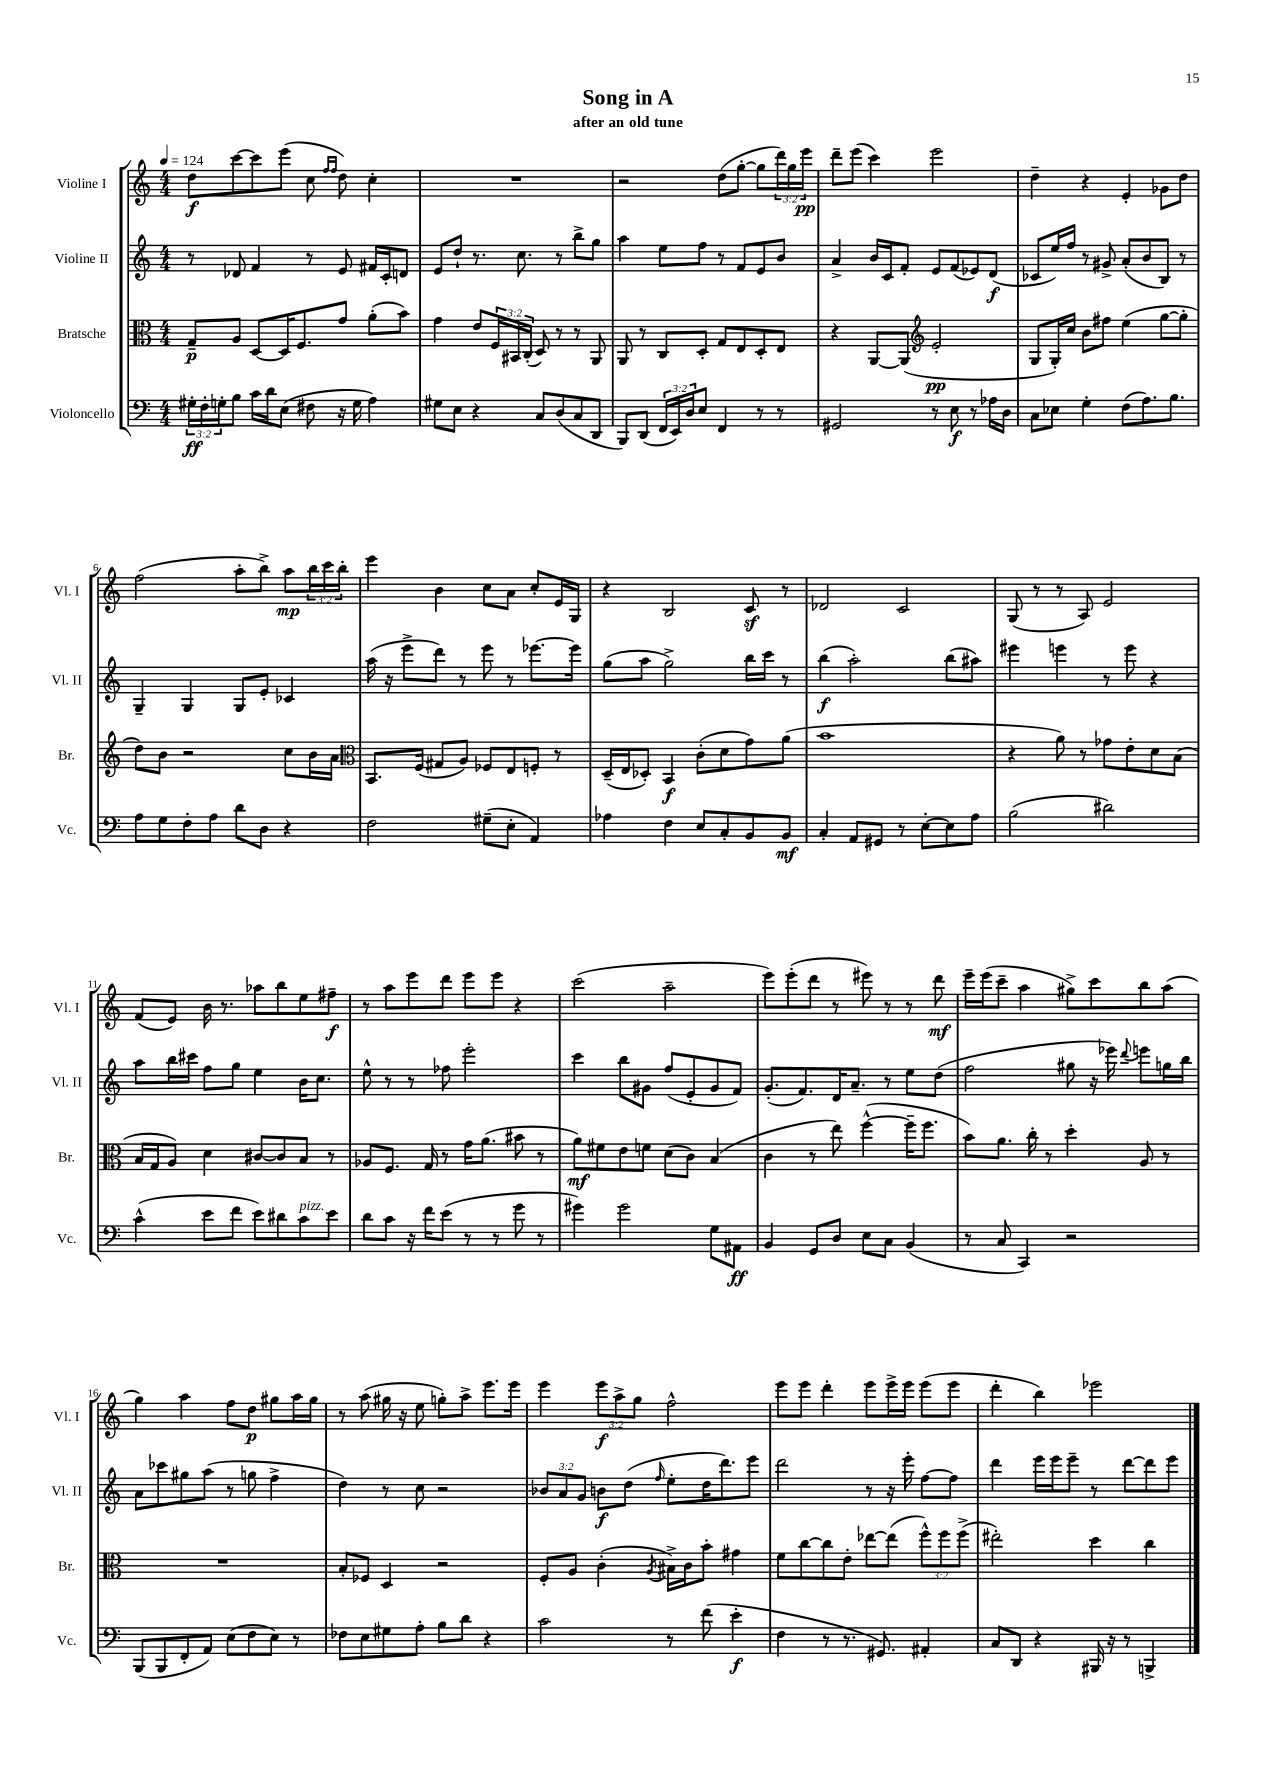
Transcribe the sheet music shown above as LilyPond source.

\header { title = "Song in A" subtitle = "after an old tune" }
<<
\new StaffGroup <<
\new Staff = "s0" \with { instrumentName = "Violine I" shortInstrumentName = "Vl. I" } {
    \clef treble \key c \major \numericTimeSignature \time 4/4 \override Staff.TupletNumber.text = #tuplet-number::calc-fraction-text \tempo 4 = 124
    d''8\f c'''8~ c'''8 e'''8( c''8 \grace { f''16 f''16 } d''8) c''4-. |
    R1 |
    r2 d''8( g''8~-. g''8 \tuplet 3/2 { d'''16) g''16 e'''16\pp } |
    d'''8-- e'''8( c'''4) e'''2 |
    d''4-- r4 e'4-. ges'8 d''8 |
    f''2( a''8-. b''8->) a''8\mp \tuplet 3/2 { b''16 c'''16 b''16-. } |
    e'''4 b'4 c''8 a'8 c''8-. e'16 g16 |
    r4 b2 c'8\sf r8 |
    des'2 c'2 |
    g8( r8 r8 a8) e'2 |
    f'8( e'8) b'16 r8. aes''8 b''8 e''8 fis''8--\f |
    r8 a''8 e'''8 d'''8 e'''8 e'''8 r4 |
    c'''2( a''2-- |
    e'''8) e'''8-.( d'''8 r8 eis'''8) r8 r8 d'''8\mf |
    e'''16-- e'''16( c'''8-- a''4 gis''8->) c'''8 b''8 a''8( |
    g''4) a''4 f''8 d''8\p gis''8 a''16 gis''16 |
    r8 a''8( gis''16 r16 e''8 g''8-.) a''8-> e'''8. e'''16 |
    e'''4 \tuplet 3/2 { e'''8\f a''8-> g''8 } f''2-^ |
    e'''8 e'''8 d'''4-. e'''8 e'''16-> e'''16 e'''8( e'''8 |
    d'''4-. b''4) ees'''2 \bar "|." |
}
\new Staff = "s1" \with { instrumentName = "Violine II" shortInstrumentName = "Vl. II" } {
    \clef treble \key c \major \numericTimeSignature \time 4/4 \override Staff.TupletNumber.text = #tuplet-number::calc-fraction-text
    r8 des'8 f'4 r8 e'8 fis'16 c'16-. d'8 |
    e'8 d''8-! r8. c''8. r8 b''8-> g''8 |
    a''4 e''8 f''8 r8 f'8 e'8 b'8 |
    a'4-> b'16 c'16 f'8-. e'8 f'8( ees'8) d'8\f( |
    ces'8 e''16) f''16 r8 gis'8-> a'8-.( b'8 b8) r8 |
    g4-- g4 g8 e'8-. ces'4 |
    a''16( r16 e'''8-> d'''8) r8 e'''8 r8 ees'''8.~ ees'''16 |
    g''8( a''8 g''2->) b''16 c'''16 r8 |
    b''4\f( a''2-.) b''8( ais''8) |
    eis'''4 e'''4 r8 e'''8 r4 |
    a''8 b''16 cis'''16 f''8 g''8 e''4 b'16 c''8. |
    e''8-^ r8 r8 fes''8 e'''2-. |
    c'''4 b''8 gis'8 f''8( e'8-. gis'8 f'8) |
    g'8.-.( f'8.) d'16 a'8.-- r8 e''8 d''8( |
    f''2 gis''8 r16 ees'''16) \appoggiatura { d'''8 } e'''8 g''16 b''16 |
    a'8 ces'''8 gis''8 a''8( r8 g''8 f''4-> |
    d''4) r8 c''8 r2 |
    \tuplet 3/2 { bes'8 a'8 g'8 } b'8\f d''8( \grace { f''16 } e''8-. d''16 d'''8.) e'''8 |
    d'''2 r8 r16 e'''16-. f''8~ f''8 |
    d'''4 e'''16 e'''16 e'''8-- r8 d'''8~ d'''8 e'''8 \bar "|." |
}
\new Staff = "s2" \with { instrumentName = "Bratsche" shortInstrumentName = "Br." } {
    \clef alto \key c \major \numericTimeSignature \time 4/4 \override Staff.TupletNumber.text = #tuplet-number::calc-fraction-text
    g8--\p a8 d8~ d16 f8. g'8 a'8-.( b'8) |
    g'4 e'8 \tuplet 3/2 { f16 bis,16 c16-.( } d8) r8 r8 a,8 |
    a,8 r8 c8 d8-. g8 e8 d8-. e8 |
    r4 a,8~ a,8( \clef treble e'2-.\pp |
    g8 g16-.) c''16 b'8 fis''8 e''4( g''8~ g''8-. |
    d''8) b'8 r2 c''8 b'16 a'16 |
    \clef alto b,8. f16( gis8 a8) fes8 e8 f8-. r8 |
    d16--( e16 des8-.) b,4\f c'8-.( d'8 g'8) a'8( |
    b'1 |
    r4 a'8) r8 ges'8 e'8-. d'8 b8( |
    b16 g16 a8) d'4 cis'8~ cis'8 b8 r8 |
    aes8 f8. g16 r8 g'16 a'8.( bis'8 r8 |
    a'8\mf) fis'8 e'8 f'8 d'8( c'8) b4( |
    c'4 r8 e''8) f''4~-^( f''16-- f''8. |
    b'8) a'8. c''16-. r8 d''4-. a8 r8 |
    R1 |
    b8-. fes8 d4 r2 |
    f8-. a8 c'4-.( \acciaccatura { a8 } bis16->) c'16 b'8-. gis'4 |
    f'8 c''8~ c''8 e'8-. ees''8~ ees''8( \tuplet 3/2 { f''8-^) f''8 f''8->( } |
    eis''2-.) d''4 c''4 \bar "|." |
}
\new Staff = "s3" \with { instrumentName = "Violoncello" shortInstrumentName = "Vc." } {
    \clef bass \key c \major \numericTimeSignature \time 4/4 \override Staff.TupletNumber.text = #tuplet-number::calc-fraction-text
    \tuplet 3/2 { gis16-.\ff f16-. g16-. } b8 c'16 d'16 e8( fis8 r16 g16 a4) |
    gis8 e8 r4 c8 d8( c8 d,8 |
    b,,8) d,8( \tuplet 3/2 { f,16 e,16) d16 } e8 f,4 r8 r8 |
    gis,2 r8 e8\f r8 aes16 d16 |
    c8 ees8 g4-. f8( a8.) b8. |
    a8 g8 f8-. a8 d'8 d8 r4 |
    f2 gis8--( e8-. a,4) |
    aes4 f4 e8 c8-. b,8 b,8\mf |
    c4-. a,8 gis,8 r8 e8~-. e8 a8 |
    b2( dis'2) |
    c'4-^( e'8 f'8 e'8) dis'8 c'8^\markup { \italic "pizz." } e'8 |
    d'8 c'8 r16 f'16 e'8( r8 r8 g'8 r8 |
    gis'4) gis'2 g8 ais,8\ff |
    b,4 g,8 d8 e8 c8 b,4( |
    r8 c8 c,4) r2 |
    b,,8( b,,8 f,8-. a,8) e8( f8 e8) r8 |
    fes8 e8 gis8 a8-. b8 d'8 r4 |
    c'2 r8 f'8( e'4-.\f |
    f4 r8 r8. gis,8.) ais,4-. |
    c8 d,8 r4 bis,,16 r16 r8 b,,4-> \bar "|." |
}
>>
>>
